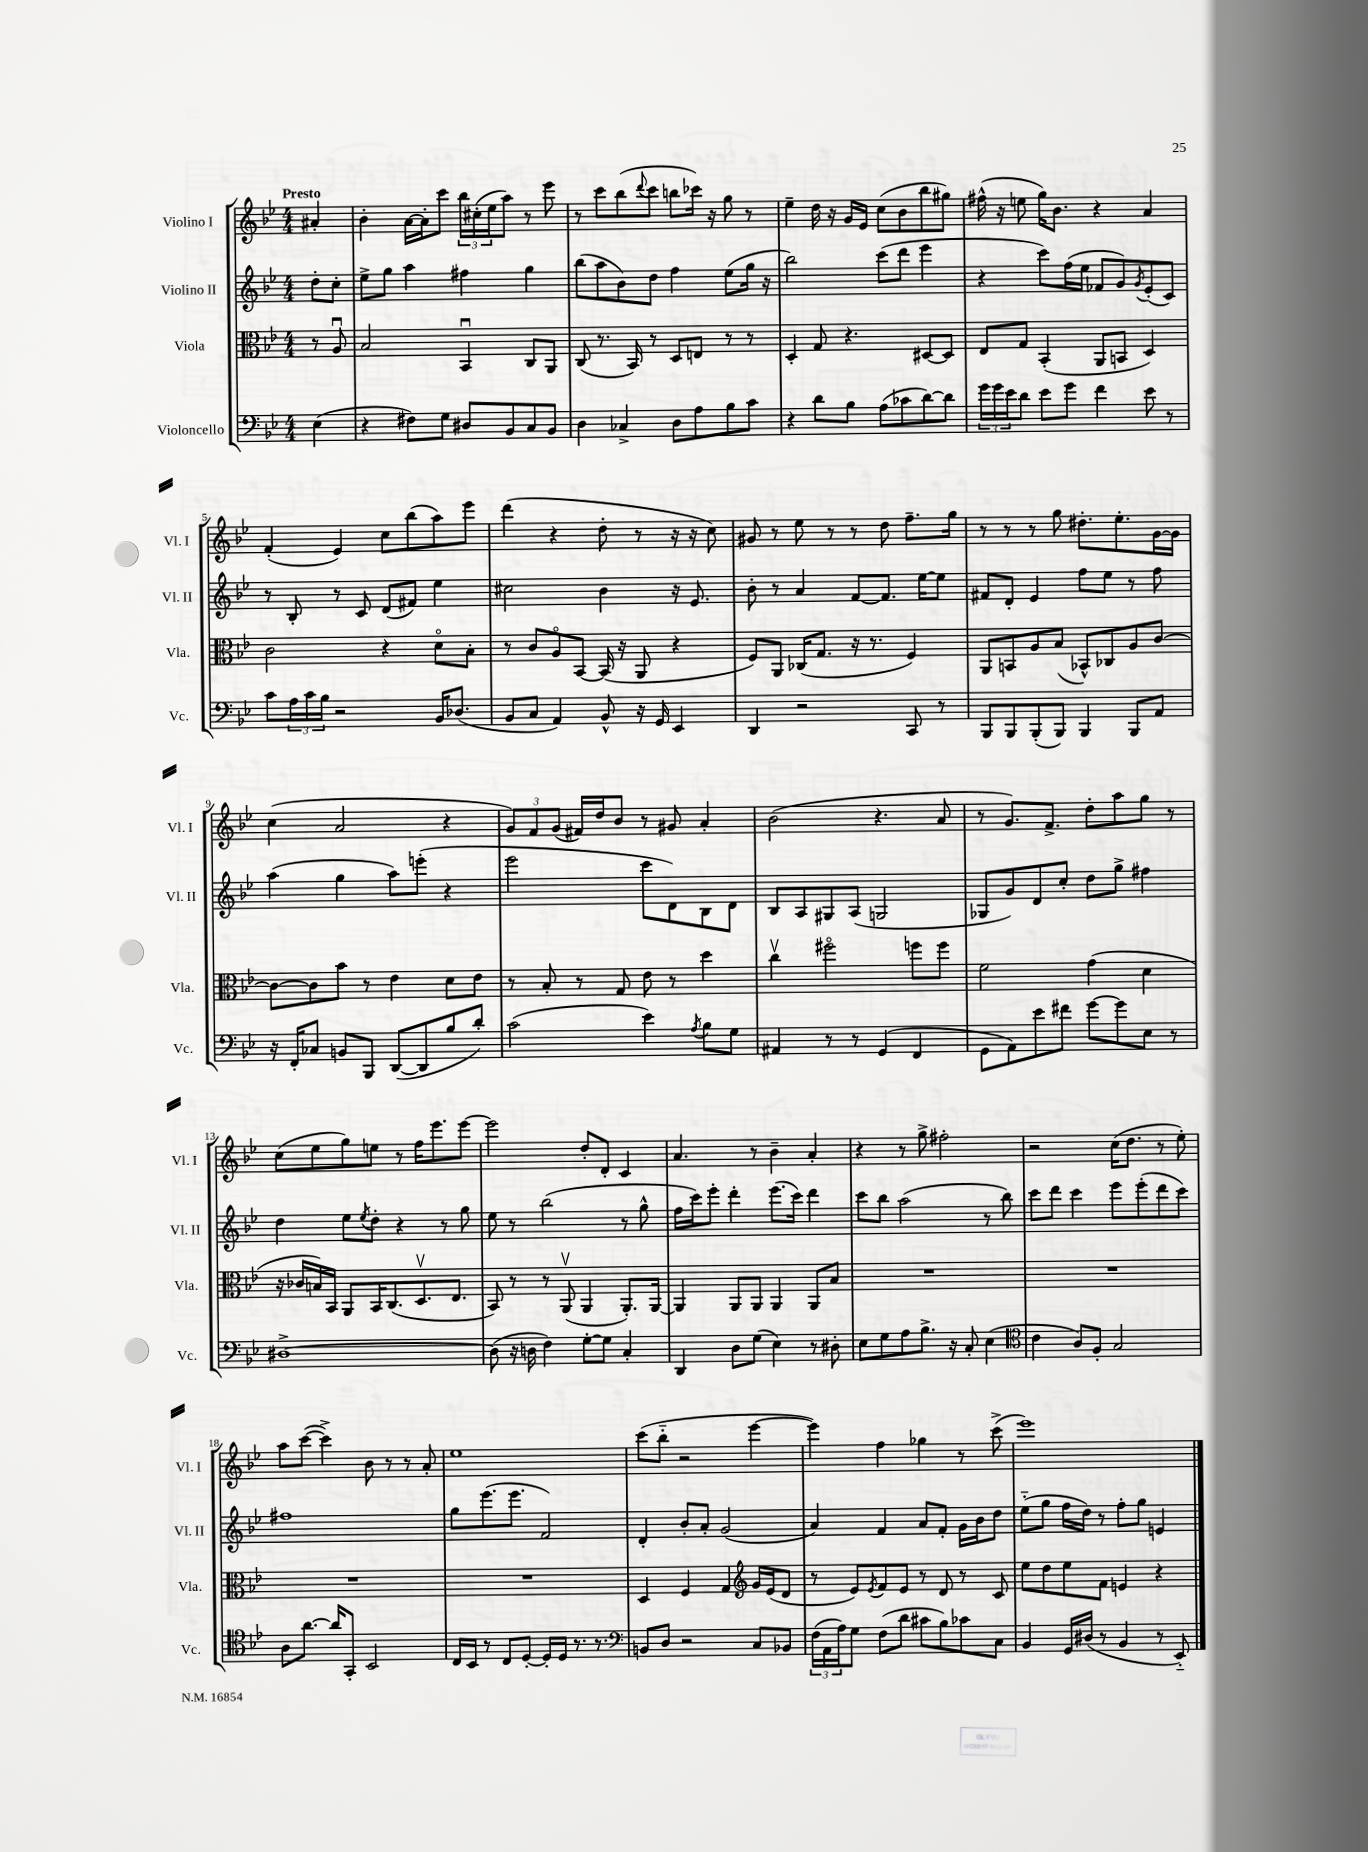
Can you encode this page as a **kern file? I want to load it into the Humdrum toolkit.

**kern	**kern	**kern	**kern
*part4	*part3	*part2	*part1
*staff4	*staff3	*staff2	*staff1
*I"Violoncello	*I"Viola	*I"Violino II	*I"Violino I
*I'Vc.	*I'Vla.	*I'Vl. II	*I'Vl. I
*clefF4	*clefC3	*clefG2	*clefG2
*k[b-e-]	*k[b-e-]	*k[b-e-]	*k[b-e-]
*M4/4	*M4/4	*M4/4	*M4/4
=	=	=	=
!	!	!	!LO:TX:a:B:t=Presto
(4E-\	8r	8dd'\L	4a#X'/
.	8Au/	8cc'\J	.
=1	=1	=1	=1
4r	2B-/	8ee-^\L	4b-'\
.	.	8gg\J	.
8F#X\L)	.	4aa\	[16a\LL
.	.	.	16a'\J]
8G\J	.	.	8ccc\J
8D#X/L	4BB-u/	4ff#X\	24bb-\LL
.	.	.	(24cc#X'\
.	.	.	24ee-\J
8BB-/	.	.	8aa\J)
8C/	8C/L	4gg\	8r
8BB-/J	8AA/J	.	8eee-\
=2	=2	=2	=2
4D\	(8C/	(8bb-\L	8r
.	8.r	8aa\	8ccc\L
4C-X^/	.	8b-\)	(8bb-\
.	16BB-/)	.	.
.	.	.	8qqddd/
.	8r	8dd\J	8ccc\J
8D\L	8D/L	4ff\	8bbn\L
8A\	8En/J	.	16ccc-X\Jk)
.	.	.	16r
8B-\	8r	(8ee-\L	8gg\
8c\J	8r	16gg\Jk	8r
.	.	16r	.
=3	=3	=3	=3
4r	4D'/	2bb-\)	4ee-~\
8d\L	8G/	.	16dd\
.	.	.	16r
8B-\J	4.r	.	16g/LL
.	.	.	16e-/JJ
(8A\L	.	(8ccc\L	(8cc\L
8c-X\	.	8ddd\J	8b-\
[8d\)	[8D#X/L	4eee-\	8bb-\
8d\J]	8D#/J]	.	8gg#X\J)
=4	=4	=4	=4
24g\LL	8E-/L	4r	(16ff#X^^\
24g\	.	.	.
.	.	.	16r
24e-\J	.	.	.
8d\J	8G/J	.	8een\
8e-\L	(4BB-'/	8ccc\L)	16gg\KL)
.	.	.	8.b-\J
8g\J	.	(16ff\L	.
.	.	16ee-\JJ	.
4f\	8AA/L	8f-X/L	4r
.	8BBn/J	8g/)	.
.	.	8qg/	.
8e-\	4D/)	(8e-'/	4a/
8r	.	8c/J)	.
!!LO:LB:g=z
=5	=5	=5	=5
8c\L	2c\	8r	(4f'/
24A\L	.	8B-'/	.
24c\	.	.	.
24B-\JJ	.	.	.
2r	.	8r	4e-/)
.	.	8c/	.
.	4r	(8d/L	8cc\L
.	.	8f#X/J)	(8bb-\
16BB-/KL	8d\L	4ee-\	8aa\)
(8.D-X/J	.	.	.
.	8B-'\J	.	8eee-\J
=6	=6	=6	=6
8BB-/L	8r	2cc#X\	(4ddd\
8C/J	8c/L	.	.
4AA/)	8A/	.	4r
.	[8BB-/J	.	.
8BB-^^/	(16BB-/]	4b-\	8dd'\
.	16r	.	.
16r	8AA/	.	8r
16GG/	.	.	.
4EE-/	4r	16r	16r
.	.	8.e-/	16r
.	.	.	8cc\)
=7	=7	=7	=7
4DD/	8F/L)	8b-'\	8g#X/
.	8AA/J	8r	8r
2r	(16C-X/KL	4a/	8ee-\
.	8.G/J	.	.
.	.	.	8r
.	16r	[8f/L	8r
.	8.r	.	.
.	.	8.f/J]	8dd\
8CC/	4F/)	.	8.ff~\L
.	.	[16ee-\KL	.
8r	.	8ee-\J]	.
.	.	.	16gg\Jk
=8	=8	=8	=8
8BBB-/L	8AA/L	8f#X/L	8r
8BBB-/	8BBn/	8d'/J	8r
(8BBB-'/	8A/	4e-/	8r
8BBB-/J)	(8B-/J	.	8gg\
4BBB-/	8BB-X^^/L)	8ff\L	8.dd#X'\L
.	8C-X/	8ee-\J	.
.	.	.	8.ee-'\
8BBB-/L	8A/	8r	.
8AA/J	[8c/J	8ff\	[16g\L
.	.	.	16g\JJ]
!!LO:LB:g=z
=9	=9	=9	=9
16r	8c\L_	(4aa\	(4cc\
16FF'/KL	.	.	.
8C-X/J	8c\]	.	.
8BBn/L	8b-\J	4gg\	2a/
8BBB-/J	8r	.	.
([8DD/L	4e-\	8aa\L)	.
8DD/]	.	(8eeen'\J	.
8B-/	8d\L	4r	4r
8d'/J)	8e-\J	.	.
=10	=10	=10	=10
(2c\	8r	2eee-\	12g/L)
.	.	.	12f/
.	8B-'/	.	.
.	.	.	(12g/J
.	8r	.	16f#X/LL)
.	.	.	16dd/J
.	8G/	.	8b-/J
4e-\)	8e-\	8ccc\L	8r
.	8r	8d\)	8g#X/
8qA/	.	.	.
8B-\L	4dd\	8B-\	4a'/
8G\J	.	8d\J	.
=11	=11	=11	=11
4AA#X/	4ccv\	8B-/L	(2b-\
.	.	8A/	.
8r	2ff#X\	8G#X/	.
8r	.	(8A/J	.
(4GG/	.	2Gn/	4.r
4FF/	8ffn\L	.	.
.	8ff\J	.	8a/
=12	=12	=12	=12
8GG\L	2f\	8G-X/L	8r
8AA\)	.	8g/)	8.g/L)
8e-\	.	8d/	.
.	.	.	8.f^/J
8f#X\J	.	8cc'/J	.
[8g\L	(4g\	8dd\L	8dd'\L
8g\]	.	8gg^\J	8aa\
8E-\J	4d\	4ff#X\	8gg\J
8r	.	.	8r
!!LO:LB:g=z
=13	=13	=13	=13
[1D#X^	16r	4dd\	(8cc\L
.	16c-X/LL	.	.
.	16Bn/)	.	8ee-\
.	16BB-/JJ	.	.
.	8AA/L	8ee-\L	8gg\)
.	.	8qee-/	.
.	16BB-/K	8dd'\J	8een\J
.	(8.C/	.	.
.	.	4r	8r
.	8.Dv/	.	16ff\KL
.	.	.	8.eee-\
.	.	8r	.
.	8.E-/J	.	.
.	.	8gg\	[8eee-\J
=14	=14	=14	=14
(8D#\]	8BB-/)	8ee-\	2eee-\]
16r	8r	8r	.
16Dn\	.	.	.
4F\)	8r	(2bb-\	.
.	(8AAv/	.	.
[8G'\L	4AA/	.	8dd'/L
8G\J]	.	.	8d'/J
4C'/	8.AA'/L)	8r	4c/
.	.	8gg^^\	.
.	[16AA/Jk	.	.
=15	=15	=15	=15
4DD/	4AA/]	16ff\LL	4.a/
.	.	16ccc\J)	.
.	.	8eee-'\J	.
8D\L	8AA/L	4ddd'\	.
(8G\J	8AA/J	.	8r
4E-\)	4AA/	(8.eee-\L	4b-~\
.	.	16ccc\Jk)	.
8r	8AA/L	4ddd\	4a'/
8D#X'\	8B-/J	.	.
=16	=16	=16	=16
8E-\L	1r	8ccc\L	4r
8G\	.	8bb-\J	.
8A\	.	(2aa\	8r
8.B-^\J	.	.	8gg^\
.	.	.	2ff#X'\
16r	.	.	.
8C'/	.	.	.
(4E-\	.	8r	.
.	.	8bb-\)	.
=17	=17	=17	=17
*clefC4	*	*	*
4c\	1r	8ccc\L	2r
.	.	8ddd\J	.
8A/L)	.	4ccc\	.
8F'/J	.	.	.
2G/	.	8eee-\L	(16cc\KL
.	.	.	8.dd\J
.	.	(8eee-'\	.
.	.	8ddd\	8r
.	.	8ccc\J)	8ee-'\)
!!LO:LB:g=z
=18	=18	=18	=18
8A\L	1r	1ff#X	8aa\L
[8.a\J	.	.	([8ccc\J
.	.	.	4ccc^\])
16a/KL]	.	.	.
8GG'/J	.	.	.
2BB-/	.	.	8b-\
.	.	.	8r
.	.	.	8r
.	.	.	8a'/
=19	=19	=19	=19
16C/LL	1r	8gg\L	1ee-
16BB-/JJ	.	.	.
8r	.	(8.eee-\	.
8C/L	.	.	.
.	.	8.eee-\J	.
[8D'/J	.	.	.
16D'/LL]	.	2f/)	.
16D/JJ	.	.	.
8.r	.	.	.
8.r	.	.	.
=20	=20	=20	=20
*clefF4	*	*	*
8BBn/L	4D/	4d'/	(8ccc\L
8D/J	.	.	8bb-\J
2r	4F/	8b-'/L	2r
.	.	8a'/J	.
.	4G/	(2g/	.
*	*clefG2	*	*
8C/L	16g/LL	.	[4eee-\
.	(16e-/J	.	.
8BB-X/J	8d/J	.	.
=21	=21	=21	=21
(24F\LL	8r	4a/)	4eee-\])
24AA\	.	.	.
24A\J)	.	.	.
8G\J	8e-/L)	.	.
.	8qe-/	.	.
(8F\L	8f/	4f/	4ff\
8d\J	8e-/J	.	.
8c#X\L	8r	8a/L	4gg-X\
8B-\)	8d/	8f'/J	.
8c-X\	8r	16g\LL	8r
.	.	16b-\J	.
8C\J	8c/	8dd\J	(8ccc^\
=22	=22	=22	=22
4BB-/	8ee-\L	(8ee-\L	1eee-)
.	8dd\	8gg\J	.
16GG/LL	8ee-\	16ff\LL	.
(16D#X/JJ	.	16dd\JJ)	.
8r	8f\J	8r	.
4BB-/	4en/	8ff'\L	.
.	.	8gg\J	.
8r	4r	4en/	.
8EE-/)	.	.	.
==	==	==	==
*-	*-	*-	*-
